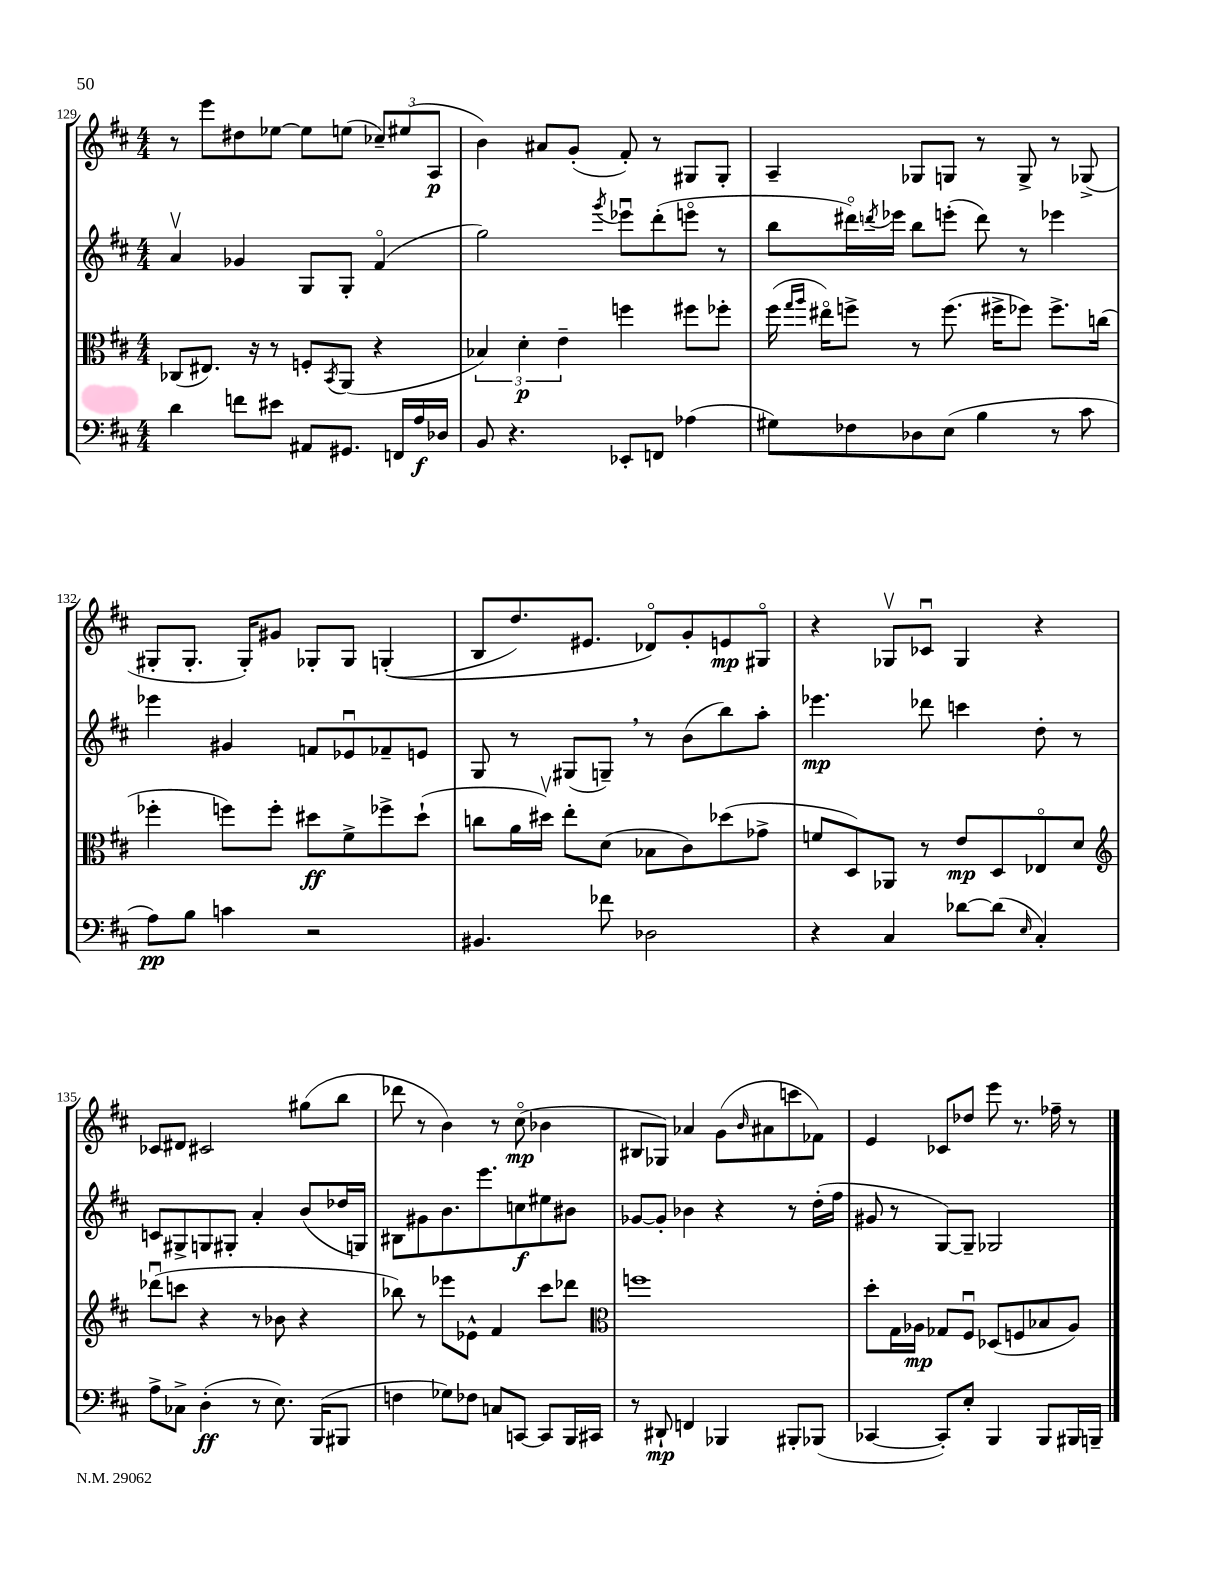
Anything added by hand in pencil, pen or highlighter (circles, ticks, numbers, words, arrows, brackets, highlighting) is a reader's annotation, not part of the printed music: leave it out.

**kern	**kern	**kern	**kern
*staff4	*staff3	*staff2	*staff1
*clefF4	*clefC3	*clefG2	*clefG2
*k[f#c#]	*k[f#c#]	*k[f#c#]	*k[f#c#]
*M4/4	*M4/4	*M4/4	*M4/4
4d	(8C-	4av	8r
.	8.E#)	.	8eee
8f	.	4g-	8dd#
.	16r	.	.
8e#	8r	.	[8ee-
8AA#	8F'	8G	8ee-]
.	8qBB	.	.
8.GG#	(8AA	8G'	(8ee
.	4r	(4f#o	12cc-~)
16FF	.	.	.
.	.	.	(12ee#
16A	.	.	.
.	.	.	12A
16D-	.	.	.
=	=	=	=
8BB	6B-)	2gg)	4b)
4.r	.	.	.
.	6d'	.	.
.	.	.	8a#
.	6e~	.	.
.	.	.	(8g'
.	.	8qggg	.
8EE-'	4ff	8eee-u	8f#')
8FF	.	(8ddd'	8r
(4A-	8ff#	8eeeo	8G#
.	8ff-'	8r	8G#'
=	=	=	=
8G#)	(16ff#	8bb	4A~
.	16qqgg	.	.
.	16qqaa	.	.
.	16ee#o)	.	.
8F-	8ff^	16ddd#o)	.
.	.	8qddd	.
.	.	16eee-	.
8D-	8r	8bb	8G-
(8E	(8.ff	(8eee'	8G
4B	.	8ddd)	8r
.	16ff#^	.	.
.	8ff-)	8r	8G^
8r	8.ff-^	4eee-	8r
8c#	.	.	(8G-^
.	(16cc	.	.
=	=	=	=
8A)	4ff-'	4eee-	8G#'
8B	.	.	8.G#'
4c	8ff)	4g#	.
.	.	.	16G#')
.	8ff'	.	8g#
2r	8dd#	8f	8G-'
.	8f#^	8e-u	8G-
.	8ff-^	8f-~	&((4G'
.	(8dd#`	8e	.
=	=	=	=
4.BB#	8cc	8G	8B
.	16a	8r	8.dd)
.	16dd#v)	.	.
.	8ee'	(8G#	.
.	.	.	8.e#
8f-	(8d	8G~)	.
2D-	8B-	8r	8d-o&)
.	8c#)	(8b	8g'
.	(8dd-	8bb)	8e
.	8g-^	8aa'	8G#o
=	=	=	=
4r	8f	4.eee-	4r
.	8D)	.	.
4C#	8AA-	.	8G-v
.	8r	8ddd-	8c-u
[8d-	8e	4ccc	4G-
(8d-]	8D	.	.
16qqE	.	.	.
4C#')	8E-o	8dd'	4r
.	8d	8r	.
=	=	=	=
*	*clefG2	*	*
8A^	(8ddd-u	8c	8c-
8C-^	8ccc	8G#^	8d#
(4D'	4r	8G	2c#
.	.	8G#'	.
8r	8r	4a'	.
8.E)	8b-	.	.
.	4r	(8b	(8gg#
(16BBB	.	.	.
8BBB#	.	16dd-	8bb
.	.	16G)	.
=	=	=	=
4F	8bb-)	8B#	8ddd-
.	8r	8g#	8r
8G-)	8eee-	8.b	4b)
8F-	8e-^^	.	.
.	.	8.eee	.
8C	4f#	.	8r
[8CC	.	8cc	(8cc#o
8CC]	8ccc#	8ee#	4b-
16BBB	8ddd-	8b#	.
16CC#	.	.	.
=	=	=	=
*	*clefC3	*	*
8r	1ff	[8g-	8B#
8DD#`	.	8g-']	8G-)
4FF	.	4b-	4a-
4BBB-	.	4r	(8g
.	.	.	16qqb
.	.	.	8a#
8BBB#'	.	8r	8ccc
(8BBB-	.	(16dd'	8f-)
.	.	16ff#	.
=	=	=	=
[4CC-	8dd'	8g#	4e
.	16G	8r	.
.	16A-	.	.
8CC-'])	8G-	[8G)	8c-
8E'	8F#u	8G~]	8dd-
4BBB	(8D-	2G-	8eee
.	8F	.	8.r
8BBB	8B-	.	.
.	.	.	16ff-~
16BBB#	8A-)	.	8r
16BBB~	.	.	.
==	==	==	==
*-	*-	*-	*-
